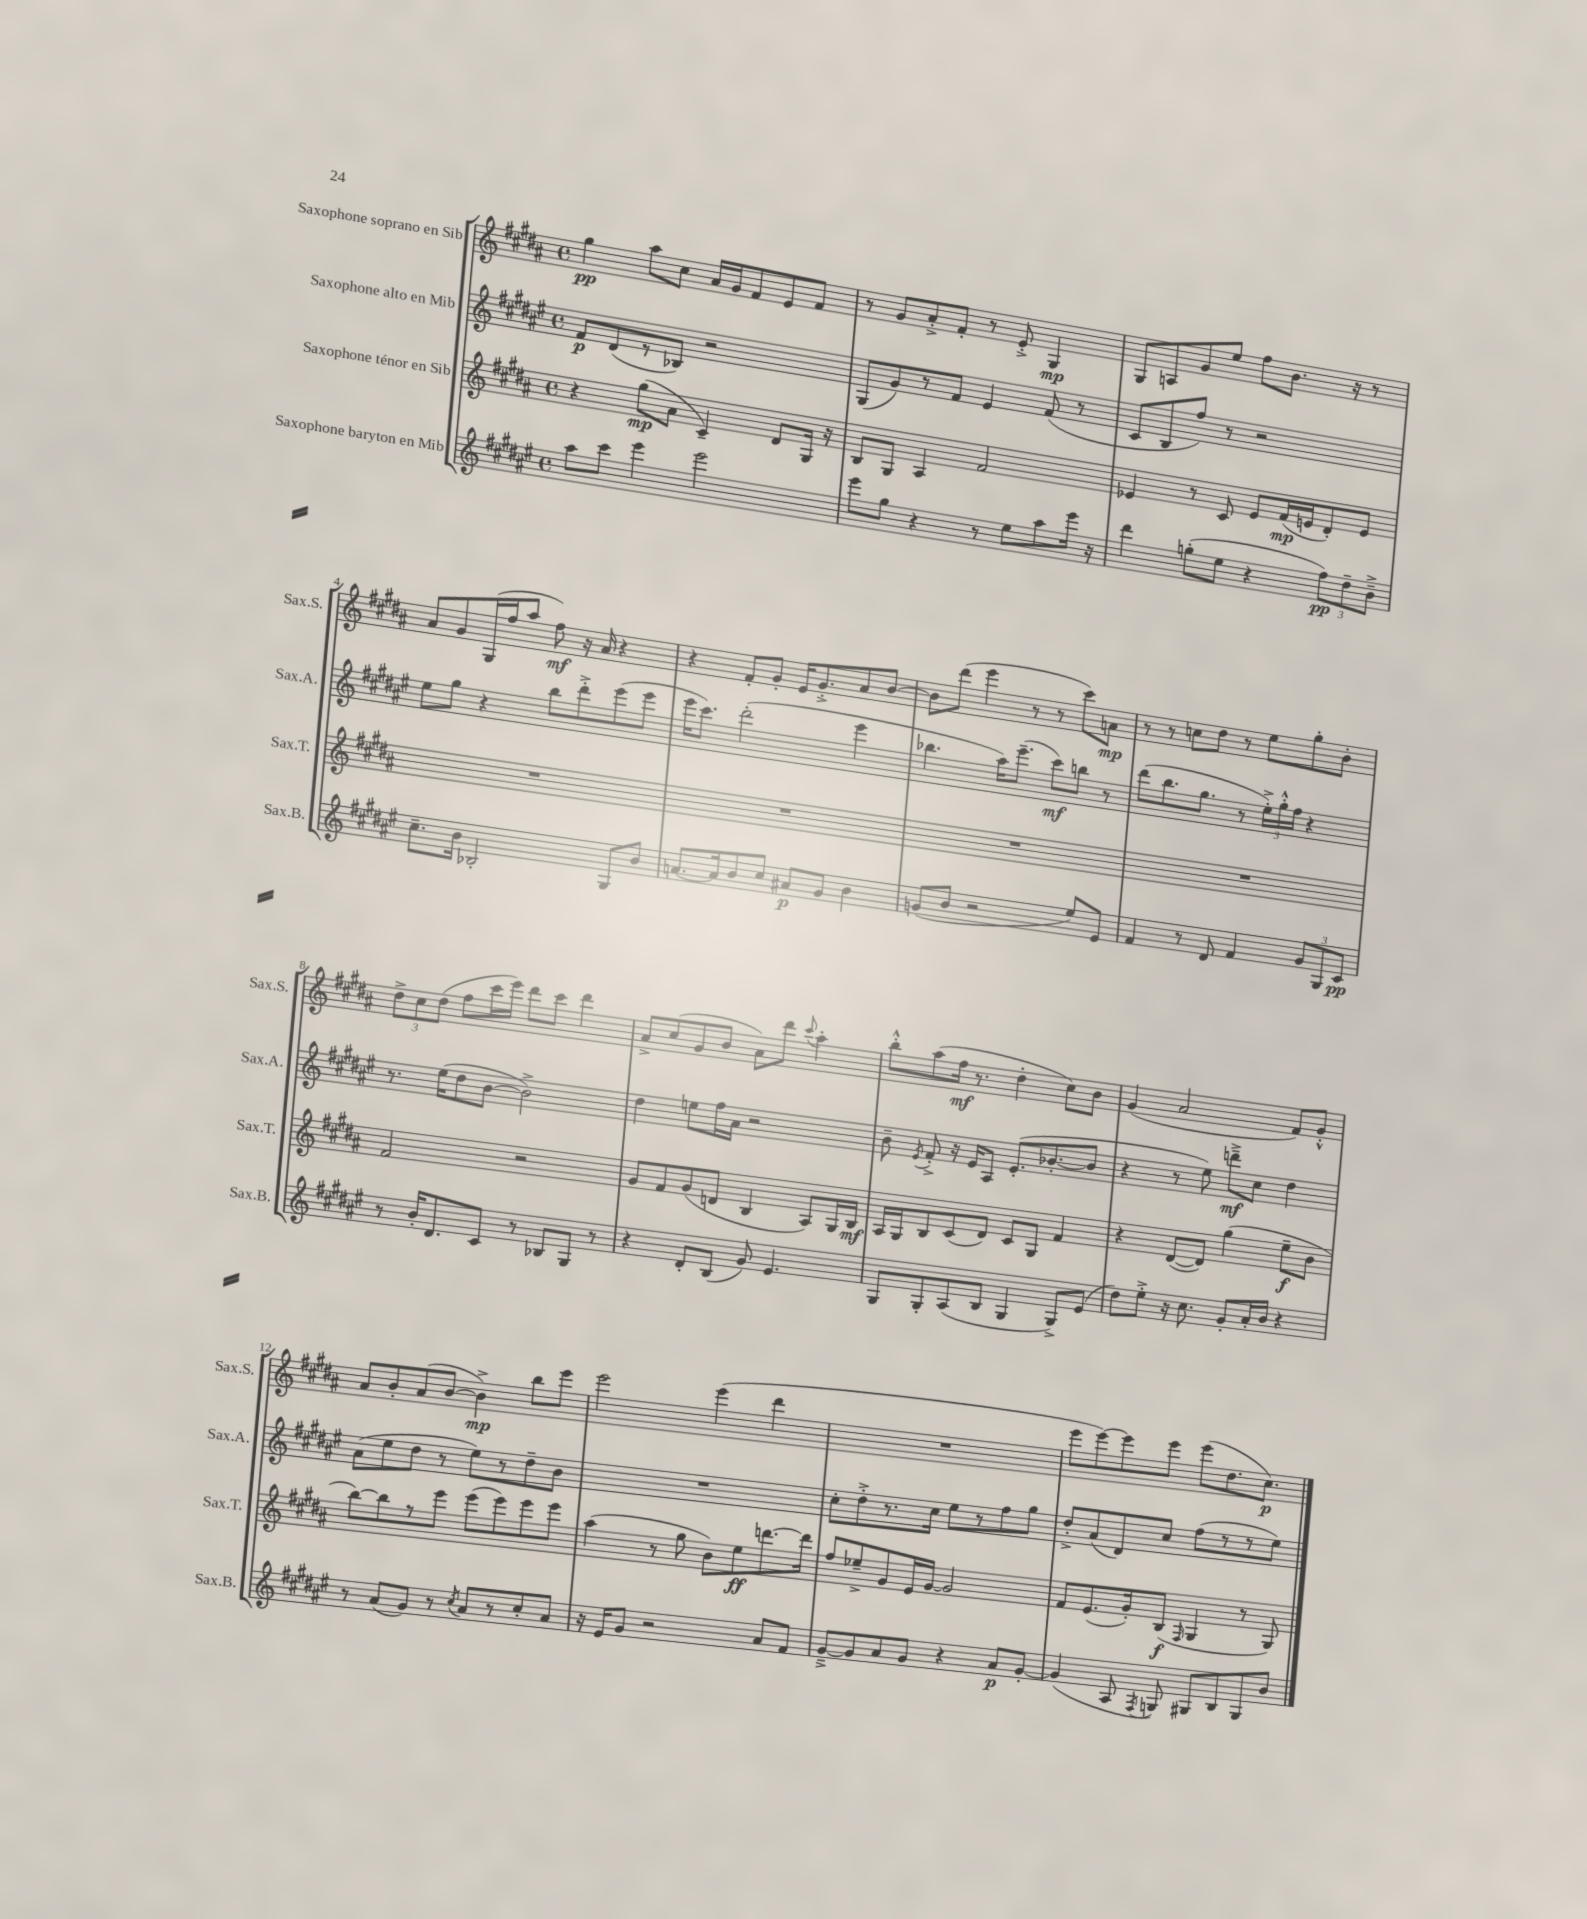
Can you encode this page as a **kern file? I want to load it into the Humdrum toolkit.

**kern	**kern	**kern	**kern
*staff4	*staff3	*staff2	*staff1
*clefG2	*clefG2	*clefG2	*clefG2
*k[f#c#g#d#a#e#]	*k[f#c#g#d#a#]	*k[f#c#g#d#a#e#]	*k[f#c#g#d#a#]
*M4/4	*M4/4	*M4/4	*M4/4
*met(c)	*met(c)	*met(c)	*met(c)
8aa#\L	4r	8f#/L	4gg#\
8ccc#\J	.	(8d#/	.
4eee#\	(8gg#\L	8r	8aa#\L
.	8a#\J	8B-/J)	8cc#\J
2eee#\	4c#~/)	2r	16a#/LL
.	.	.	16g#/J
.	.	.	8f#/
.	8d#/L	.	8e/
.	16G#/Jk	.	8f#/J
.	16r	.	.
=	=	=	=
8eee#\L	8B/L	(8G#/L	8r
8gg#\J	8G#/J	8g#/)	8g#/L
4r	4A#/	8r	8a#'^/
.	.	8f#/J	8f#'/J
8r	2f#/	4e#/	8r
8ee#\L	.	.	8e'^/
8aa#\	.	(8f#/	4G#/
16eee#\Jk	.	8r	.
16r	.	.	.
=	=	=	=
4ddd#\	4e-/	8c#/L	8G#/L
.	.	8B/	8A/
(8gg'\L	8r	8ff#/J)	8g#/
8ee#\J	8c#/	8r	8ee/J
4r	8e-/L	2r	8ff#\L
.	(16f#/L	.	8.b\J
.	16e/J	.	.
12ff#\L)	8d#'/)	.	.
.	.	.	16r
12dd#~\	.	.	.
.	8e/J	.	8r
12b~^\J	.	.	.
=	=	=	=
8.cc#~\L	1r	8ee#\L	8a#/L
.	.	8gg#\J	8g#/
16b\Jk	.	.	.
2B-'/	.	4r	(16G#/L
.	.	.	16ff#/J
.	.	.	8aa#/J
.	.	8bb\L	8ff#\)
.	.	8ddd#'^\	16r
.	.	.	16a#/
8G#/L	.	(8eee#\	4r
8b/J	.	8eee#\J	.
=	=	=	=
[8.a/L	1r	16eee#\LK	4r
.	.	8.ccc#\J)	.
16a/]k	.	.	.
8b/	.	(2ddd#'\	8f#'/L
8cc#/J	.	.	8g#'/J
8a#/L	.	.	16e/LK
.	.	.	8.g#'^/
8g#/J	.	.	.
4b\	.	4eee#\	8a#/
.	.	.	[8b/J
=	=	=	=
(8g/L	1r	4.bb-\	8b\]L
8b/J	.	.	(8ddd#\J
2r	.	.	4eee\
.	.	16aa#\LK)	.
.	.	(8.eee#~\J	.
.	.	.	8r
.	.	8ccc#\L)	8r
8ee#/L)	.	8bb\J	8ccc#\L)
8e#/J	.	8r	8a\J
=	=	=	=
4f#/	1r	(8ddd#\L	8r
.	.	8.bb\	8r
8r	.	.	8cc\L
.	.	8.gg#\J	.
8d#/	.	.	8dd#\J
4f#/	.	8r	8r
.	.	24ee#'^\LL)	8ee\L
.	.	24gg#'^^\	.
.	.	24ff#\JJ	.
12g#/L	.	4r	8gg#'\
12G#/	.	.	.
.	.	.	8b'\J
12c#/J	.	.	.
=	=	=	=
8r	2f#/	8.r	12dd#^\L
.	.	.	12cc#\
16b'/LK	.	.	.
.	.	.	(12dd#\J
8.d#/	.	(16ee#\LK	.
.	.	8dd#\	8ff#\L
8c#/J	.	[8b\J	16ccc#\L
.	.	.	16eee\JJ)
8r	2r	2b^\])	8ddd#\L
8B-/L	.	.	8ccc#\J
8G#/J	.	.	4ddd#\
8r	.	.	.
=	=	=	=
4r	8g#/L	4dd#\	8a#^/L
.	8f#/	.	(8cc#/
8d#'/L	(8g#/	8ee\L	8g#/
(8B/J	8d/J	16ff#\L	8b/J
.	.	16a#\JJ	.
8g#/)	4B/	2r	8a#\L)
4.e#/	.	.	8ddd#\J
.	.	.	8qqccc#/
.	8A#/L)	.	4aa#'\
.	16G#/L	.	.
.	16B/JJ	.	.
=	=	=	=
8G#/L	16A#/LL	8b~\	8bb'^^\L
.	16G#/J	.	.
.	.	8qe#/	.
8G#'/	8B/	8f#'^/	(8aa#\
(8A#/	(8c#/	16r	16ff#\Jk
.	.	16e#/LK	8.r
8B/J	8d#/J)	8A#/J	.
4G#/	8c#/L	(8.e#'/L	4dd#'\
.	8G#/J	.	.
.	.	[8.b-'/	.
8G#^/L)	4f#/	.	8cc#\L)
(8e#/J	.	8b-/]J	8b\J
=	=	=	=
8dd#\L)	4r	4r	(4g#/
8ee#'^\J	.	.	.
16r	([8d#/L	8r	2a#/
8.cc#\	.	.	.
.	8d#/]J)	8ee#\)	.
8g#'/L	(4gg#\	8ddd~^\L	.
16a#'/L	.	8cc#\J	.
16b/JJ	.	.	.
4r	8ee~\L	4dd#\	8f#/L)
.	8b\J	.	8g#'^^/J
=	=	=	=
8r	[8bb\L)	(8a#\L	8a#/L
(8a#/L	8bb\]	8ee#\	8b'/
8g#/J)	8r	8dd#\J	(8a#/
8r	8eee\J	8r	[8b/J
8qcc#/	.	.	.
8a#/L	(8eee\L	8ee#\L)	4b^\])
8r	8eee\)	8r	.
8cc#'/	8eee\	8dd#~\	8bb\L
8a#/J	8eee\J	8b\J	8eee\J
=	=	=	=
16r	(4aa#\	1r	2eee\
16e#/LK	.	.	.
8g#/J	.	.	.
2r	8r	.	.
.	8gg#\	.	.
.	8b\L)	.	(4eee\
.	8ee\	.	.
8a#/L	[8.ddd\	.	4ddd#\
8f#/J	.	.	.
.	16ddd\]Jk	.	.
=	=	=	=
[8g#~^/L	8ff#/L	8cc#'\L	1r
8g#/]	8ee-~^/	8dd#'^\	.
8a#/	8g#/	8.r	.
8g#/J	16e/L	.	.
.	[16g#/JJ	16cc#\Jk	.
4r	2g#/]	8ee#\L	.
.	.	8r	.
8a#/L	.	8ff#\	.
[8g#'/J	.	8gg#\J	.
=	=	=	=
(4g#/]	8f#/L	8dd#'^/L	8eee\L
.	(8.e/	(8a#/	[8eee\)
8A#/	.	8d#/)	8eee\]
.	16g#'/k)	.	.
8qF#/	.	.	.
8G/)	(8B/J	8cc#/J	8eee\J
.	16qqF#/	.	.
8G#/L	4G#/	(8ff#\L	(8eee\L
8B/	.	8r	8.dd#\
8G#/	8r	8r	.
.	.	.	8.cc#\J)
8b/J	8G#/)	8ee#\J)	.
==	==	==	==
*-	*-	*-	*-
